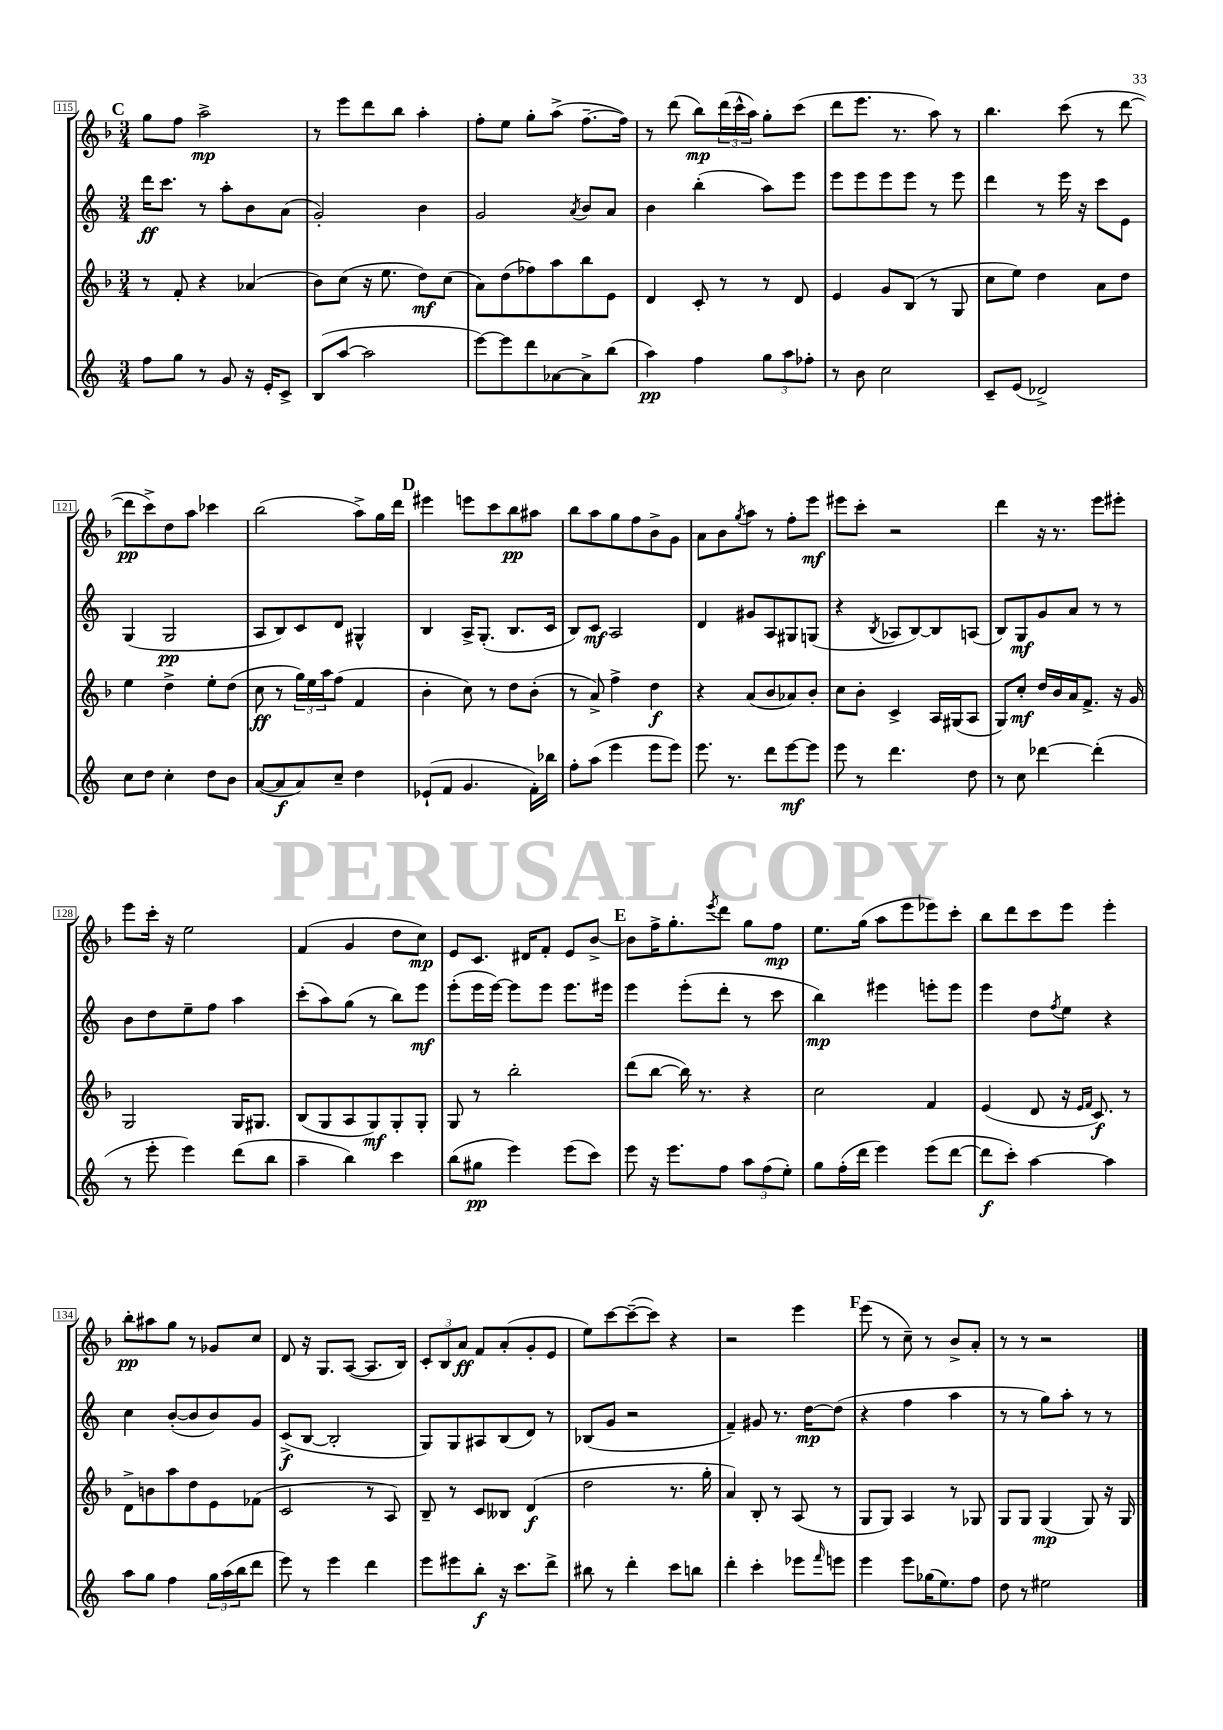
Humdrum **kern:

**kern	**kern	**kern	**kern
*staff4	*staff3	*staff2	*staff1
*clefG2	*clefG2	*clefG2	*clefG2
*k[]	*k[b-]	*k[]	*k[b-]
*M3/4	*M3/4	*M3/4	*M3/4
8ff	8r	16ddd	8gg
.	.	8.ccc	.
8gg	8f'	.	8ff
8r	4r	8r	2aa^
8g	.	8aa'	.
16r	(4a-	8b	.
16e'	.	.	.
8c^	.	(8a	.
=	=	=	=
(8B	8b-)	2g')	8r
[8aa	(8cc	.	8eee
2aa]	16r	.	8ddd
.	8.ee	.	.
.	.	.	8bb-
.	8dd)	4b	4aa'
.	(8cc	.	.
=	=	=	=
[8eee)	8a)	2g	8ff'
8eee]	(8dd	.	8ee
8ddd	8ff-)	.	8gg'
[8a-	8aa	.	(8aa^
.	.	8qa	.
8a-^]	8bb-	8b	[8.ff~
(8bb	8e	8a	.
.	.	.	16ff])
=	=	=	=
4aa)	4d	4b	8r
.	.	.	(8ddd
4ff	8c'	(4bb'	8bb-)
.	8r	.	(24ddd
.	.	.	24ccc^^
.	.	.	24aa)
12gg	8r	8aa)	8gg'
12aa	.	.	.
.	8d	8eee	(8ccc
12ff-'	.	.	.
=	=	=	=
8r	4e	8eee	8ddd
8b	.	8eee	8.eee
2cc	8g	8eee	.
.	.	.	8.r
.	(8B-	8eee	.
.	8r	8r	8aa)
.	8G	8eee	8r
=	=	=	=
8c~	8cc	4ddd	4.bb-
(8e	8ee)	.	.
2d-^)	4dd	8r	.
.	.	16eee	(8ccc
.	.	16r	.
.	8a	8ccc	8r
.	8dd	8e	[8ddd
=	=	=	=
8cc	4ee	(4G	8ddd]
8dd	.	.	8ccc^)
4cc'	4dd^	2G	8dd
.	.	.	8aa
8dd	8ee'	.	4ccc-
8b	(8dd	.	.
=	=	=	=
([8a	8cc	8A	(2bb-
8a]	8r	8B)	.
8a)	24gg)	8c	.
.	24ee	.	.
.	24aa	.	.
8cc~	(8ff	8d	.
4dd	4f	4G#^^	8aa^)
.	.	.	16gg
.	.	.	16ddd
=	=	=	=
(8e-`	4b-'	4B	4eee#
8f	.	.	.
4.g	8cc)	16A^	8eee
.	.	(8.G'	.
.	8r	.	8ccc
.	8dd	8.B	8bb-
16f')	(8b-'	.	8aa#
16bb-	.	16c	.
=	=	=	=
8ff'	8r	8B)	8bb-
(8aa	8a^)	8c	8aa
4eee	4ff^	2A	8gg
.	.	.	8ff
8eee	4dd	.	8b-^
8eee)	.	.	8g
=	=	=	=
8.eee	4r	4d	8a
.	.	.	8b-
8.r	.	.	.
.	.	.	8qgg
.	(8a	8g#	8aa
8ddd	8b-	8A	8r
[8eee	8a-)	8G#	8ff'
8eee]	8b-'	(8G	8eee
=	=	=	=
8eee	8cc	4r	8eee#
8r	8b-'	.	8ccc'
.	.	8qB	.
4.ddd	4c^	8A-	2r
.	.	[8B)	.
.	16A	8B]	.
.	(16G#	.	.
8dd	8A	(8A	.
=	=	=	=
8r	8G)	8B)	4ddd
8cc	8cc'	8G	.
[4ddd-	16dd	8g	16r
.	16b-	.	8.r
.	16a	8a	.
.	8.f^	.	.
(4ddd-']	.	8r	8eee
.	16r	8r	8eee#'
.	16g	.	.
=	=	=	=
8r	2G	8b	8eee
8eee'	.	8dd	16ccc'
.	.	.	16r
4eee)	.	8ee~	2ee
.	.	8ff	.
(8ddd	16G	4aa	.
.	8.G#	.	.
8bb	.	.	.
=	=	=	=
4aa~	(8B-	(8ccc'	(4f
.	8G	8aa)	.
4bb)	8A	(8gg	4g
.	8G)	8r	.
4ccc	8G'	8bb)	8dd
.	8G'	8eee	8cc)
=	=	=	=
(8bb	8G	(8eee'	8e
8gg#	8r	16eee	8.c
.	.	[16eee)	.
4eee)	2bb-'	8eee]	.
.	.	.	16d#
.	.	8eee	8f'
(8eee	.	8.eee	8e
8ccc)	.	.	[8b-^
.	.	16eee#	.
=	=	=	=
8eee	(8ddd	4eee	8b-]
16r	[8bb-	.	16ff^
8.eee	.	.	8.gg'
.	16bb-])	(8eee'	.
.	8.r	.	.
.	.	.	8qeee
8ff	.	8ddd'	8ddd
12aa	4r	8r	8gg
(12ff	.	.	.
.	.	8ccc	8ff
12ee')	.	.	.
=	=	=	=
8gg	2cc	4bb)	8.ee
(16ff'	.	.	.
16ddd	.	.	(16gg
4eee)	.	4eee#	8aa
.	.	.	8eee
(8eee	4f	8eee'	8eee-)
[8ddd	.	8eee	8ccc'
=	=	=	=
8ddd]	(4e	4eee	8bb-
8ccc')	.	.	8ddd
[4aa	8d	8dd	8ccc
.	.	8qff	.
.	16r	8ee	8eee
.	16qqe	.	.
.	16qqf	.	.
.	8.c)	.	.
4aa]	.	4r	4eee'
.	8r	.	.
=	=	=	=
8aa	8d^	4cc	8bb-'
8gg	8b	.	8aa#
4ff	8aa	([8b'	8gg
.	8dd	8b]	8r
24gg	8e	8b)	8g-
(24aa	.	.	.
24bb	.	.	.
8ddd	(8f-	8g	8cc
=	=	=	=
8eee)	2c	(8c^	8d
8r	.	[8B	16r
.	.	.	8.G
4eee	.	2B']	.
.	.	.	([8A
4ddd	8r	.	8.A]
.	8A)	.	.
.	.	.	16B-)
=	=	=	=
8eee	8B-~	8G)	12c'
.	.	.	12B-
8eee#	8r	8G	.
.	.	.	12a
8bb'	8c	8A#	8f
16r	8B--	(8B	(8a'
8.ccc	.	.	.
.	(4d	8d)	8g'
8ddd^	.	8r	8e
=	=	=	=
8bb#	2dd	(8B-	8ee)
8r	.	8g	[8ccc
4ddd'	.	2r	(8ccc~_
.	.	.	8ccc])
8ccc	8.r	.	4r
8bb	.	.	.
.	16gg'	.	.
=	=	=	=
4ddd'	4a)	4f~)	2r
4ccc'	8B-'	8g#	.
.	8r	8.r	.
8eee-	(8A	.	4eee
.	.	[16dd	.
16qqfff	.	.	.
8eee	8r	(8dd]	.
=	=	=	=
4eee	8G	4r	(8eee
.	8G)	.	8r
8eee	4A	4ff	8cc~)
(16gg-	.	.	8r
8.ee)	.	.	.
.	8r	4aa	8b-^
8ff	8G-	.	8a'
=	=	=	=
8dd	8G	8r	8r
8r	8G	8r	8r
2ee#	(4G	8gg)	2r
.	.	8aa'	.
.	8G)	8r	.
.	16r	8r	.
.	16G	.	.
==	==	==	==
*-	*-	*-	*-
